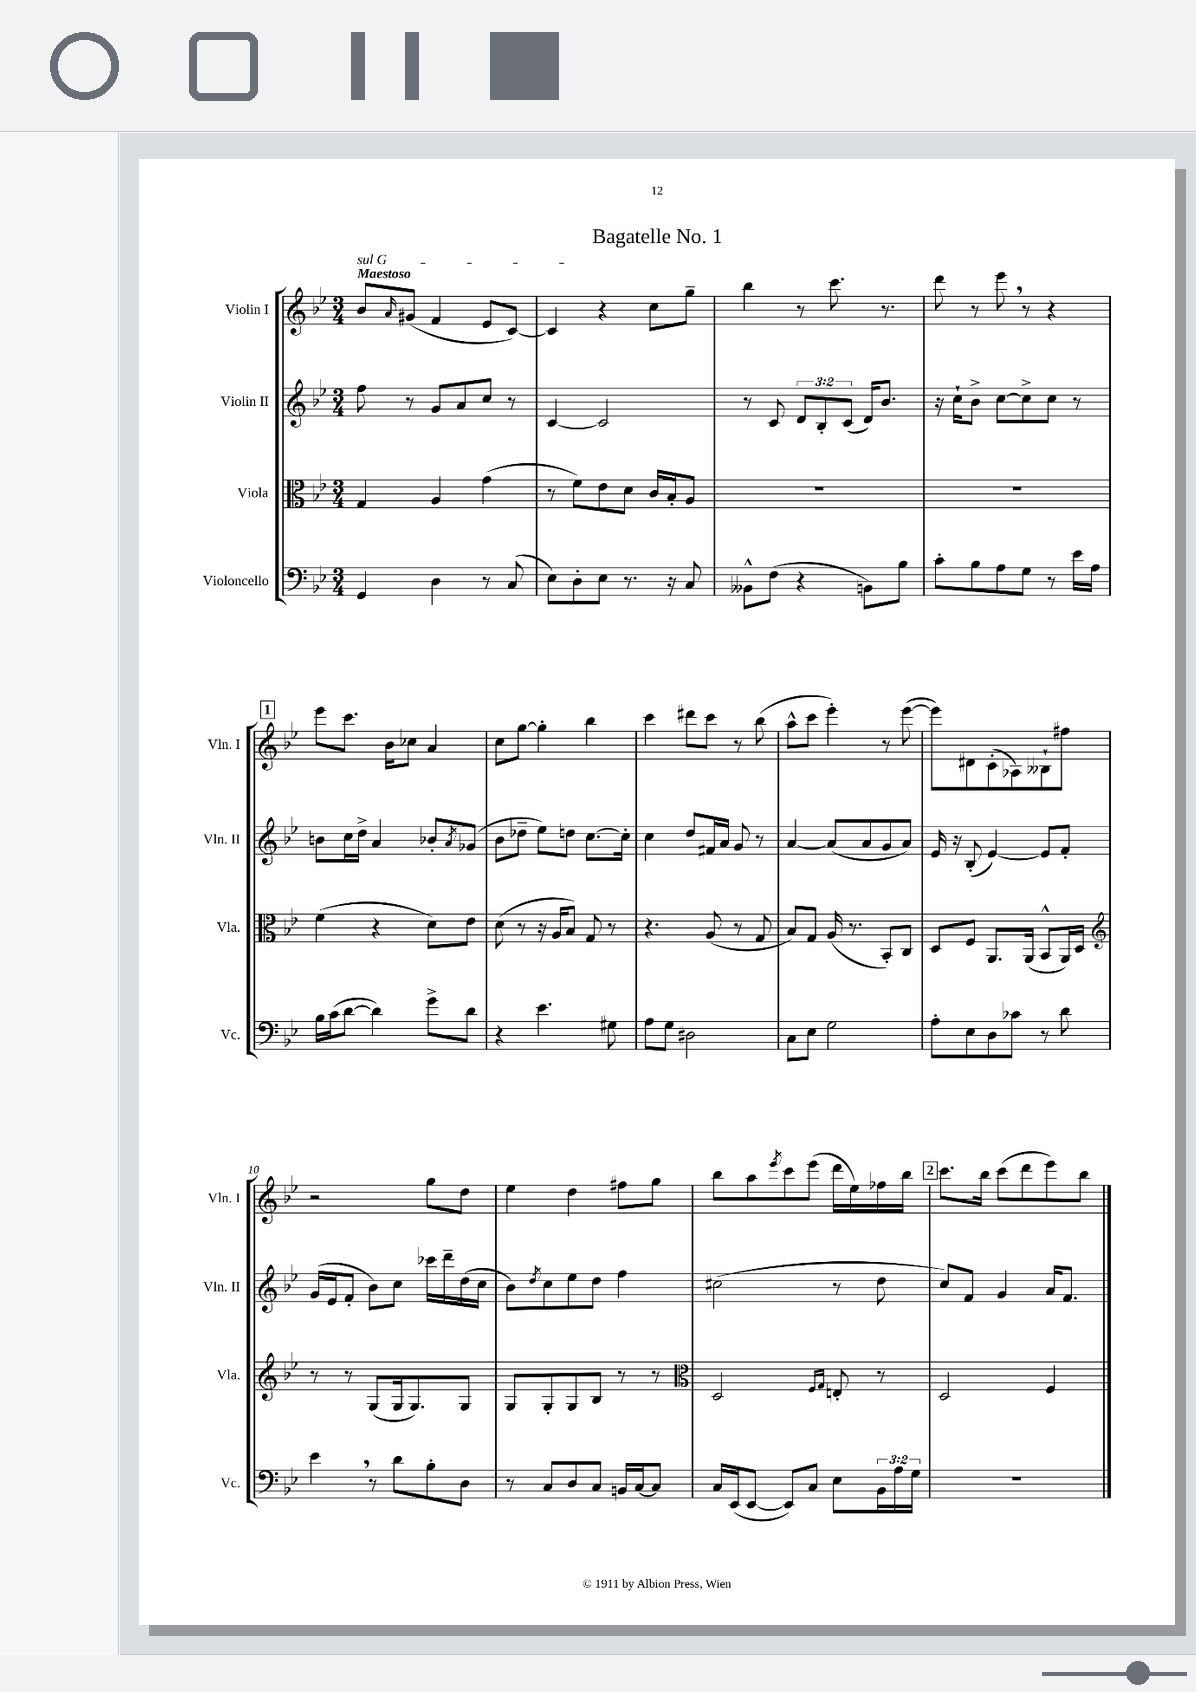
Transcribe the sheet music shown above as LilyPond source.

\header { title = "Bagatelle No. 1" }
<<
\new StaffGroup <<
\new Staff = "s0" \with { instrumentName = "Violin I" shortInstrumentName = "Vln. I" } {
    \clef treble \key bes \major \numericTimeSignature \time 3/4 \tempo "Maestoso"
    \once \override TextSpanner.bound-details.left.text = \markup { \italic "sul G" } bes'8\startTextSpan \grace { a'16 } gis'8( f'4 ees'8 c'8~) |
    c'4\stopTextSpan r4 c''8 g''8-- |
    bes''4 r8 c'''8. r8. |
    d'''8 r8 ees'''8 \breathe r8 r4 |
    \mark \markup { \box "1" } ees'''8 c'''8. bes'16 ces''8 a'4 |
    c''8 g''8~ g''4-. bes''4 |
    c'''4 dis'''8 c'''8 r8 bes''8( |
    a''8-^ c'''8 ees'''4-.) r8 ees'''8~( |
    ees'''8) dis'8 c'8-.( aes8) beses8-! fis''8 |
    r2 g''8 d''8 |
    ees''4 d''4 fis''8 g''8 |
    bes''8 a''8 \acciaccatura { ees'''8 } c'''8 ees'''8( d'''16 ees''16) fes''16 bes''16 |
    \mark \markup { \box "2" } c'''8. bes''16 c'''8( d'''8 ees'''8) bes''8 \bar "|." |
}
\new Staff = "s1" \with { instrumentName = "Violin II" shortInstrumentName = "Vln. II" } {
    \clef treble \key bes \major \numericTimeSignature \time 3/4 \override Staff.TupletNumber.text = #tuplet-number::calc-fraction-text
    f''8 r8 g'8 a'8 c''8 r8 |
    c'4~ c'2 |
    r8 c'8 \tuplet 3/2 { d'8 bes8-. c'8( } d'16) bes'8. |
    r16 c''16-! bes'8-> c''8~ c''8-> c''8 r8 |
    \mark \markup { \box "1" } b'8 c''16 d''16-> a'4 bes'8-. \acciaccatura { a'8 } ges'8( |
    bes'8 des''8-- ees''8) d''8 c''8.~ c''16-. |
    c''4 d''8 fis'16 a'16 g'8 r8 |
    a'4~ a'8( a'8 g'8 a'8) |
    ees'16 r16 bes8-.( ees'4~) ees'8 f'8-. |
    g'16( ees'16 f'8-. bes'8) c''8 ces'''16 d'''16-- d''16( c''16 |
    bes'8) \acciaccatura { d''8 } c''8 ees''8 d''8 f''4 |
    cis''2( r8 d''8 |
    \mark \markup { \box "2" } c''8) f'8 g'4 a'16 f'8. \bar "|." |
}
\new Staff = "s2" \with { instrumentName = "Viola" shortInstrumentName = "Vla." } {
    \clef alto \key bes \major \numericTimeSignature \time 3/4
    g4 a4 g'4( |
    r8 f'8) ees'8 d'8 c'16 bes16-. a8 |
    R2. |
    R2. |
    \mark \markup { \box "1" } f'4( r4 d'8) ees'8 |
    d'8( r8 r16 a16 bes8) g8 r8 |
    r4. a8( r8 g8 |
    bes8) g8 a16( r8. bes,8-.) c8 |
    d8 f8 a,8. a,16( bes,8-^ a,16) d16 |
    \clef treble r8 r8 g8( g16 g8.) g8 |
    g8 g8-. g8 bes8 r8 r8 |
    \clef alto d2 \grace { f16 g16 } e8-. r8 |
    \mark \markup { \box "2" } d2 f4 \bar "|." |
}
\new Staff = "s3" \with { instrumentName = "Violoncello" shortInstrumentName = "Vc." } {
    \clef bass \key bes \major \numericTimeSignature \time 3/4 \override Staff.TupletNumber.text = #tuplet-number::calc-fraction-text
    g,4 d4 r8 c8( |
    ees8) d8-. ees8 r8. r16 c8 |
    beses,8-^ f8( r4 b,8) bes8 |
    c'8-. bes8 a8 g8 r8 ees'16 a16 |
    \mark \markup { \box "1" } bes16 c'16( d'8~ d'4) g'8-> d'8 |
    r4 ees'4. gis8 |
    a8 g8 dis2 |
    c8 ees8 g2 |
    a8-. ees8 d8 ces'8 r8 d'8 |
    ees'4 \breathe r8 d'8 bes8-. d8 |
    r8 c8 d8 c8 b,16 c16~ c8 |
    c16 ees,16( ees,8~ ees,8) c8 ees8 \tuplet 3/2 { bes,16 a16 g16 } |
    \mark \markup { \box "2" } R2. \bar "|." |
}
>>
>>
